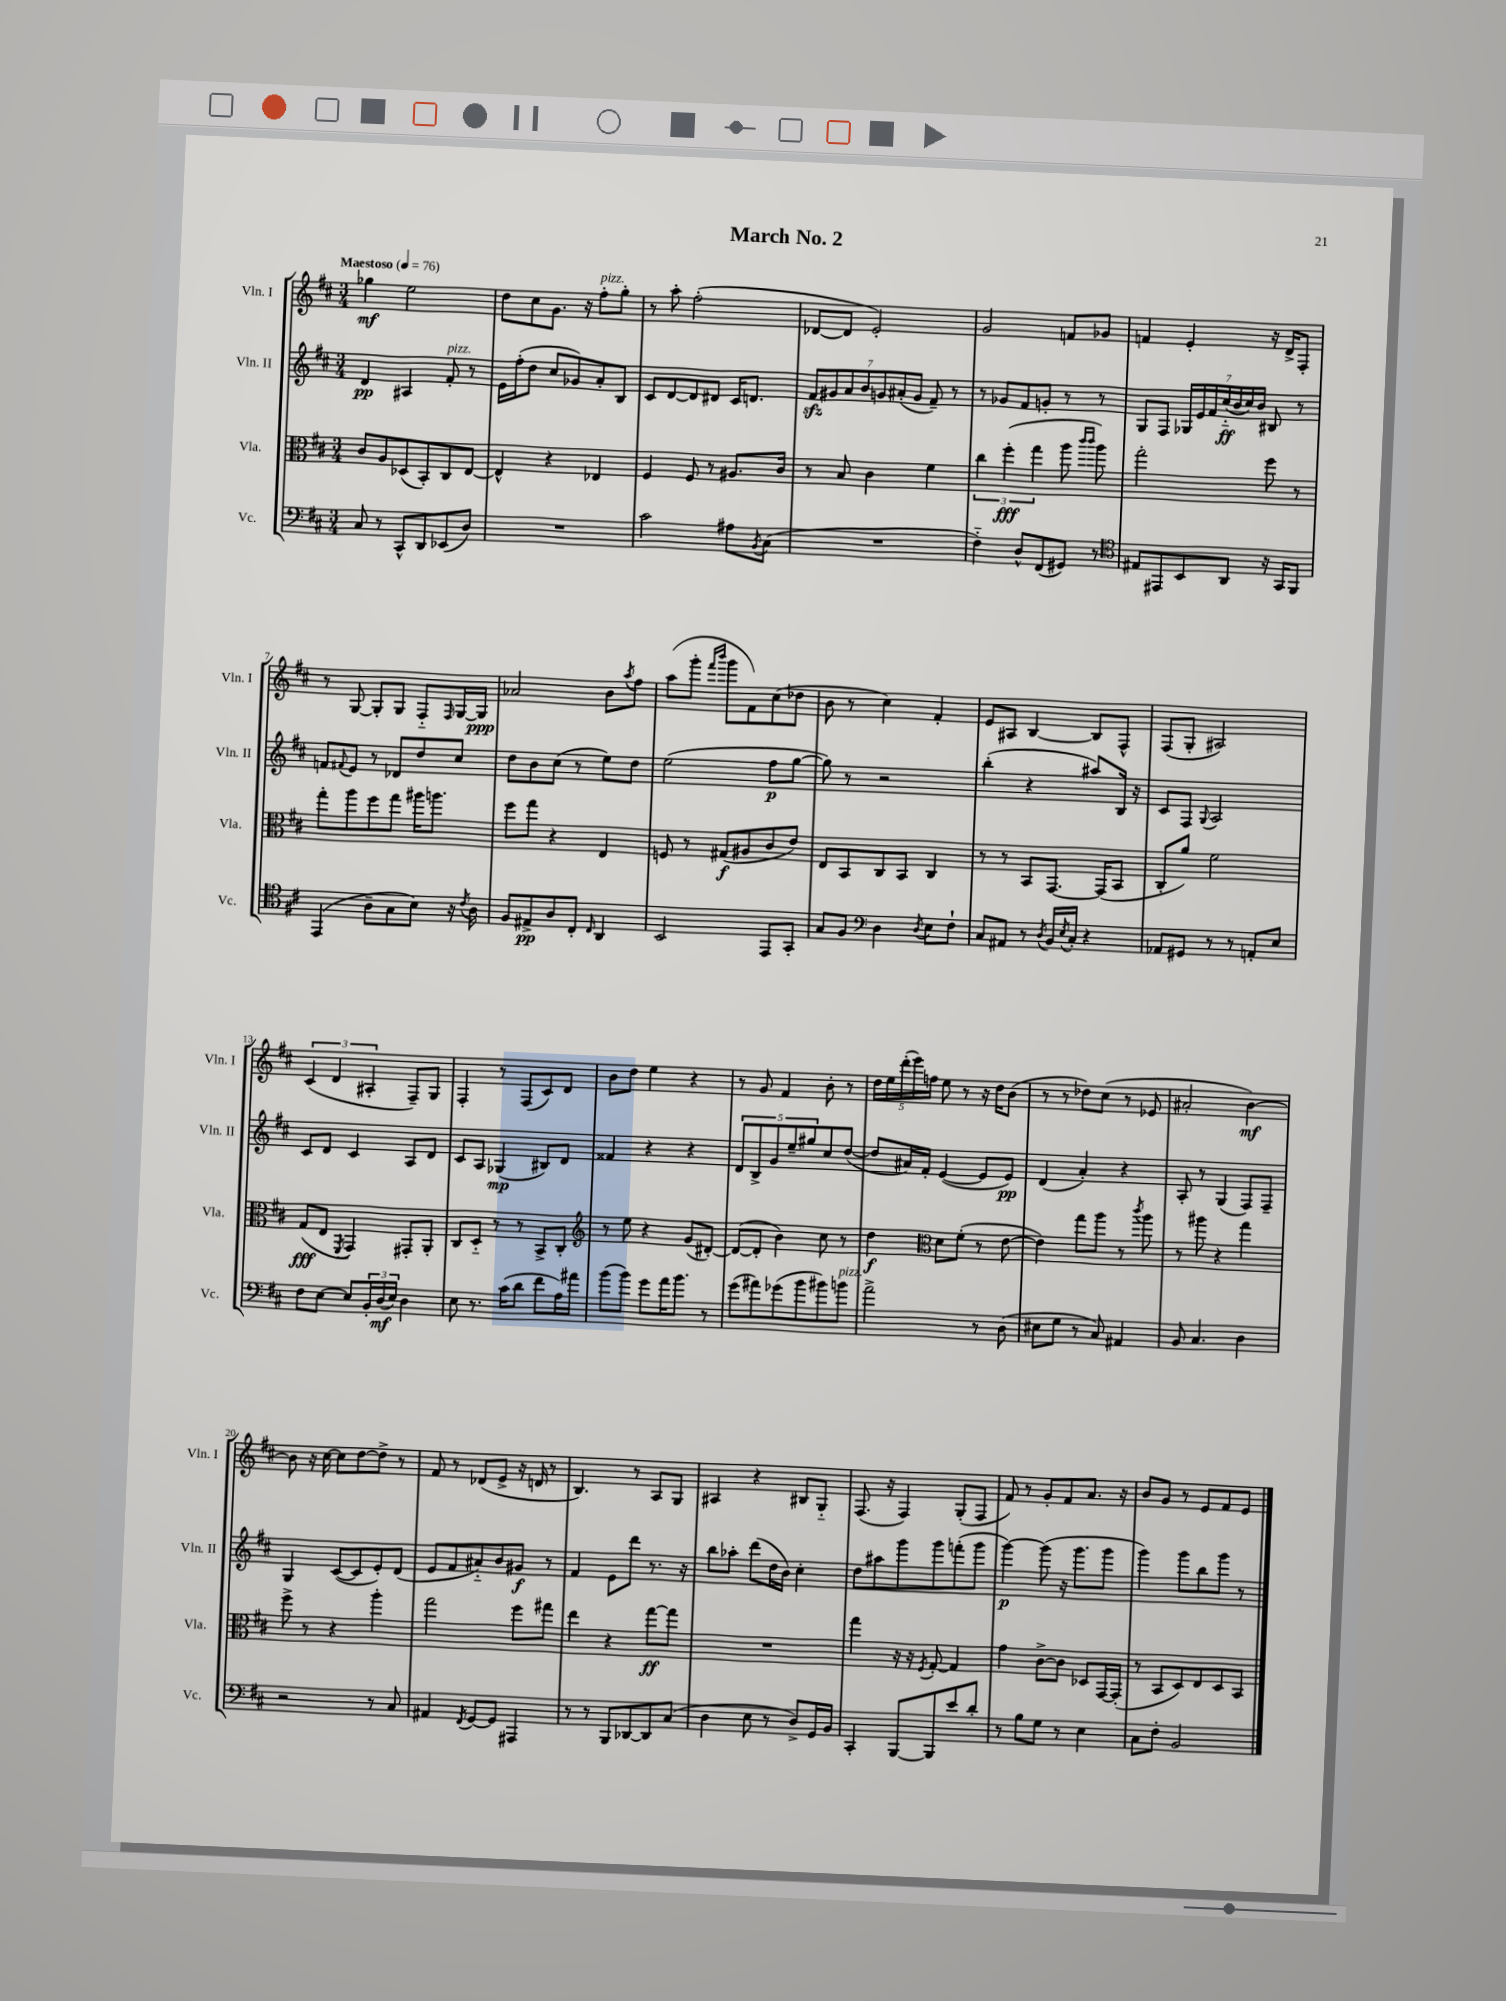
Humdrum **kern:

**kern	**dynam	**kern	**dynam	**kern	**dynam	**kern	**dynam
*part4	*part4	*part3	*part3	*part2	*part2	*part1	*part1
*staff4	*staff4	*staff3	*staff3	*staff2	*staff2	*staff1	*staff1
*I"Vc.	*	*I"Vla.	*	*I"Vln. II	*	*I"Vln. I	*
*I'Vc.	*	*I'Vla.	*	*I'Vln. II	*	*I'Vln. I	*
*clefF4	*	*clefC3	*	*clefG2	*	*clefG2	*
*k[f#c#]	*	*k[f#c#]	*	*k[f#c#]	*	*k[f#c#]	*
*M3/4	*	*M3/4	*	*M3/4	*	*M3/4	*
*MM76	*	*MM76	*	*MM76	*	*MM76	*
=1	=1	=1	=1	=1	=1	=1	=1
!	!	!	!	!	!	!LO:TX:a:B:t=Maestoso	!
8C#/	.	8c#/L	.	4d/	pp	4gg-X\	mf
8r	.	8A/	.	.	.	.	.
8CC#^^/L	.	(8D-X/	.	4A#X/	.	2ee\	.
8DD/	.	8BB'/)	.	.	.	.	.
!	!	!	!	!LO:TX:a:i:t=pizz.	!	!	!
(8EE-X/	.	8C#/	.	8f#'/	.	.	.
8D/J)	.	[8E/J	.	8r	.	.	.
=2	=2	=2	=2	=2	=2	=2	=2
2.r	.	4E^^/]	.	16e\LL	.	8dd\L	.
.	.	.	.	(16ff#'\J	.	.	.
.	.	.	.	8dd\J	.	8cc#\	.
.	.	4r	.	8cc#/L	.	8.g\J	.
.	.	.	.	8g-X/)	.	.	.
.	.	.	.	.	.	16r	.
!	!	!	!	!	!	!LO:TX:a:i:t=pizz.	!
.	.	4E-X/	.	8a'/	.	8ff#'\L	.
.	.	.	.	8B/J	.	8gg'\J	.
=3	=3	=3	=3	=3	=3	=3	=3
2c#\	.	4F#/	.	8c#/L	.	8r	.
.	.	.	.	[8d/	.	8aa'\	.
.	.	8F#/	.	8d/]	.	(2ff#'\	.
.	.	8r	.	8d#X/J	.	.	.
8A#X\L	.	8.A#X/L	.	16c#/KL	.	.	.
.	.	.	.	8.dn/J	.	.	.
8qBB/	.	.	.	.	.	.	.
(8C#\J	.	.	.	.	.	.	.
.	.	16c#/Jk	.	.	.	.	.
=4	=4	=4	=4	=4	=4	=4	=4
2.r	.	8r	.	14f#zz/L	.	[8d-X/L	.
.	.	.	.	14g#X/	.	.	.
.	.	8B/	.	.	.	8d-/J]	.
.	.	.	.	14a/	.	.	.
.	.	.	.	14b/	.	.	.
.	.	4c#\	.	.	.	2e'/)	.
.	.	.	.	14gn/	.	.	.
.	.	.	.	(14a#X'/	.	.	.
.	.	.	.	14g/J	.	.	.
.	.	4f#\	.	8f#~/)	.	.	.
.	.	.	.	8r	.	.	.
=5	=5	=5	=5	=5	=5	=5	=5
4F#\)	.	6cc#\	.	8r	.	2g/	.
.	.	.	.	8g-X/L	.	.	.
.	.	(6ff#'\	fff	.	.	.	.
8D^^/L	.	.	.	8f#/	.	.	.
.	.	6gg\	.	.	.	.	.
(8FF#/	.	.	.	8gn'/J	.	.	.
8GG#X/J)	.	8aa\	.	8r	.	8fn/L	.
.	.	16qqccc#/LL	.	.	.	.	.
.	.	16qqccc#/JJ	.	.	.	.	.
8r	.	8aa\)	.	8r	.	8g-X/J	.
=6	=6	=6	=6	=6	=6	=6	=6
*clefC4	*	*	*	*	*	*	*
8E#X/L	.	2gg'\	.	8G/L	.	4fn/	.
8EE#X/	.	.	.	8F#/J	.	.	.
8BB/	.	.	.	28G-X/LL	.	4e'/	.
.	.	.	.	28e/	.	.	.
.	.	.	.	28f#/	.	.	.
.	.	.	.	(28cc#/	ff	.	.
8AA/J	.	.	.	.	.	.	.
.	.	.	.	28b/	.	.	.
.	.	.	.	28cc#/)	.	.	.
.	.	.	.	28b/JJ	.	.	.
16r	.	8ff#\	.	8B#X/	.	16r	.
16GG/KL	.	.	.	.	.	16d^/KL	.
8FF#/J	.	8r	.	8r	.	8F#'/J	.
!!LO:LB:g=z
=7	=7	=7	=7	=7	=7	=7	=7
(4EE/	.	8gg'\L	.	8fn/L	.	8r	.
.	.	.	.	8qqf#X/	.	.	.
.	.	8aa\	.	8e/J	.	[8G/	.
8A~\L	.	8ff#\	.	8r	.	8G'/L]	.
8G\	.	8gg\J	.	8d-X/L	.	8G/J	.
8B\J)	.	16aa#X\KL	.	8dd/	.	8F#/L	.
.	.	8.aan\J	.	.	.	.	.
.	.	.	.	.	.	16qqF#/	.
16r	.	.	.	8cc#/J	.	[16G/L	.
8qc#/	.	.	.	.	.	.	.
16A\	.	.	.	.	.	16G/JJ]	ppp
=8	=8	=8	=8	=8	=8	=8	=8
8F#/L	.	8ff#\L	.	8dd\L	.	2a-X/	.
8E#X^/	pp	8gg\J	.	8b\	.	.	.
8A/	.	4r	.	(8cc#\J	.	.	.
8C#'/J	.	.	.	8r	.	.	.
16qqC#/	.	.	.	.	.	.	.
4AA/	.	4E/	.	8ee\L)	.	8b\L	.
.	.	.	.	.	.	8qaa/	.
.	.	.	.	8dd\J	.	8ff#\J	.
=9	=9	=9	=9	=9	=9	=9	=9
2BB/	.	8Fn/	.	(2ee\	.	(8aa\L	.
.	.	8r	.	.	.	8ggg'\J	.
.	.	.	.	.	.	16qqfff#/LL	.
.	.	.	.	.	.	16qqbbb/JJ	.
.	.	(8G#X/L	f	.	.	8ggg\L	.
.	.	8A#X/	.	.	.	8f#\)	.
8EE/L	.	8c#/	.	8ff#\L	p	(8cc#\	.
8GG'/J	.	8e/J)	.	[8gg\J	.	8dd-X\J	.
=10	=10	=10	=10	=10	=10	=10	=10
8G/L	.	8E/L	.	8gg\])	.	8b\	.
8F#/J	.	8BB/	.	8r	.	8r	.
*clefF4	*	*	*	*	*	*	*
4D\	.	8C#/	.	2r	.	4cc#\)	.
.	.	8BB/J	.	.	.	.	.
8qD/	.	.	.	.	.	.	.
8E\L	.	4C#/	.	.	.	4f#'/	.
8F#`\J	.	.	.	.	.	.	.
=11	=11	=11	=11	=11	=11	=11	=11
8C#/L	.	8r	.	(4bb'\	.	8e/L	.
8AA#X/J	.	8r	.	.	.	8A#X/J	.
8r	.	8BB/L	.	4r	.	[4B/	.
8qD/	.	.	.	.	.	.	.
16BB/LL	.	[8.GG/J	.	.	.	.	.
8qE/	.	.	.	.	.	.	.
16C#'/JJ	.	.	.	.	.	.	.
4r	.	.	.	8aa#X/L)	.	8B/L]	.
.	.	(16GG/KL]	.	.	.	.	.
.	.	8BB/J	.	16B/Jk	.	8F#^^/J	.
.	.	.	.	16r	.	.	.
=12	=12	=12	=12	=12	=12	=12	=12
8AA-X/L	.	8C#'/L	.	8c#/L	.	(8F#/L	.
8GG#X/J	.	8a/J)	.	8F#/J	.	8G'/J	.
.	.	.	.	8qqG/	.	.	.
8r	.	2f#\	.	2A/	.	2A#X/)	.
8r	.	.	.	.	.	.	.
8AAn'/L	.	.	.	.	.	.	.
8E/J	.	.	.	.	.	.	.
!!LO:LB:g=z
=13	=13	=13	=13	=13	=13	=13	=13
8F#\L	.	(8G/L	fff	8c#/L	.	(6c#/	.
[8E\J	.	8E/J	.	8d/J	.	.	.
.	.	.	.	.	.	6d/	.
.	.	8qFF#/	.	.	.	.	.
8E/L]	.	4GG/)	.	4c#/	.	.	.
.	.	.	.	.	.	6A#X'/	.
24BB'/L	.	.	.	.	.	.	.
(24D/	mf	.	.	.	.	.	.
24E/JJ)	.	.	.	.	.	.	.
4D\	.	8GG#X'/L	.	8A/L	.	8F#~/L)	.
.	.	8AA'/J	.	8d/J	.	8G/J	.
=14	=14	=14	=14	=14	=14	=14	=14
8E\	.	8C#/L	.	8c#/L	.	4F#'/	.
8.r	.	8D/J	.	8A/J	.	.	.
.	.	8r	.	(4G-X/	mp	8r	.
(16c#\KL	.	.	.	.	.	.	.
8d\J	.	8r	.	.	.	(8F#/L	.
8f#\L	.	8BB^/L	.	8B#X/L)	.	8c#/)	.
16A\L)	.	8C#'/J	.	8d/J	.	8d/J	.
16a#X\JJ	.	.	.	.	.	.	.
=15	=15	=15	=15	=15	=15	=15	=15
*	*	*clefG2	*	*	*	*	*
(8b\L	.	8r	.	4f##X/	.	8b\L	.
8b\J)	.	8ee\	.	.	.	8dd\J	.
8g\L	.	4r	.	4r	.	4ee\	.
16a\K	.	.	.	.	.	.	.
8.b\J	.	.	.	.	.	.	.
.	.	(8g/L	.	4r	.	4r	.
8r	.	[8d#X'/J)	.	.	.	.	.
=16	=16	=16	=16	=16	=16	=16	=16
(8g\L	.	(8d#/L_	.	10d/L	.	8r	.
.	.	.	.	10B^/	.	.	.
8a#X\)	.	8d#'/J]	.	.	.	8g/	.
.	.	.	.	10g/	.	.	.
(8g-X\	.	4b\)	.	.	.	4f#/	.
.	.	.	.	10ee~/	.	.	.
8b\	.	.	.	.	.	.	.
.	.	.	.	10gg#X/	.	.	.
8b#X\)	.	8cc#\	.	8cc#/	.	8b'\	.
!LO:TX:a:i:t=pizz.	!	!	!	!	!	!	!
8bn\J	.	8r	.	([8dd/J	.	8r	.
=17	=17	=17	=17	=17	=17	=17	=17
2a^\	.	4dd\	f	8dd/L]	.	20dd\LL	.
.	.	.	.	.	.	20ee\	.
.	.	.	.	.	.	(20ddd'\	.
.	.	.	.	16a#X/L)	.	.	.
.	.	.	.	.	.	20eee\)	.
.	.	.	.	16f#'/JJ	.	.	.
.	.	.	.	.	.	20ffn\JJ	.
*	*	*clefC3	*	*	*	*	*
.	.	8d\L	.	([4e/	.	8ee\	.
.	.	(8f#'\J	.	.	.	8r	.
8r	.	8r	.	8e/L]	.	16r	.
.	.	.	.	.	.	16dd\KL	.
(8D\	.	[8e\	.	8e/J)	pp	(8b\J	.
=18	=18	=18	=18	=18	=18	=18	=18
8E#X\L	.	4e\])	.	(4d/	.	8r	.
8G\J	.	.	.	.	.	8r	.
8r	.	8gg\L	.	4a'/)	.	8dd-X\L)	.
8C#/)	.	8aa\J	.	.	.	(8cc#\J	.
4AA#X/	.	8r	.	4r	.	8r	.
.	.	8qccc#/	.	.	.	.	.
.	.	8aa\	.	.	.	8e-X/	.
=19	=19	=19	=19	=19	=19	=19	=19
8BB/	.	8r	.	8A'/	.	2a#X'/	.
4.C#/	.	8aa#X\	.	8r	.	.	.
.	.	4r	.	(4G/	.	.	.
4D\	.	4gg\	.	8F#/L)	.	[4b\)	mf
.	.	.	.	8F#~/J	.	.	.
!!LO:LB:g=z
=20	=20	=20	=20	=20	=20	=20	=20
2r	.	8ff#^\	.	4G/	.	8b\]	.
.	.	8r	.	.	.	16r	.
.	.	.	.	.	.	[16cc#\	.
.	.	4r	.	([8c#/L	.	8cc#\L]	.
.	.	.	.	8c#/]	.	[8dd\	.
8r	.	4aa'\	.	8e'/)	.	8dd^\J]	.
8C#/	.	.	.	(8d/J	.	8r	.
=21	=21	=21	=21	=21	=21	=21	=21
4AA#X/	.	2gg\	.	8e/L	.	8f#/	.
.	.	.	.	8f#/	.	8r	.
8qFF#/	.	.	.	.	.	.	.
[8GG/L	.	.	.	8a#X/)	.	(8d-X/L	.
8GG/J]	.	.	.	8b/	.	8e^/J	.
4AAA#X/	.	8ff#\L	.	8g#X/J	f	16r	.
.	.	.	.	.	.	16dn/	.
.	.	8gg#X\J	.	8r	.	8r	.
=22	=22	=22	=22	=22	=22	=22	=22
8r	.	4ee\	.	4f#/	.	4.B/)	.
8r	.	.	.	.	.	.	.
8BBB/L	.	4r	.	8e\L	.	.	.
[8DD-X/	.	.	.	8ddd\J	.	8r	.
8DD-/]	.	[8gg\L	ff	8.r	.	8A/L	.
(8C#/J	.	8gg\J]	.	.	.	8G/J	.
.	.	.	.	16r	.	.	.
=23	=23	=23	=23	=23	=23	=23	=23
4D\	.	2.r	.	8bb\L	.	4A#X/	.
.	.	.	.	8aa-X'\J	.	.	.
8E\	.	.	.	(8ddd\L	.	4r	.
8r	.	.	.	16dd\L	.	.	.
.	.	.	.	16b\JJ)	.	.	.
8D^/L)	.	.	.	4cc#'\	.	8B#X/L	.
16GG/L	.	.	.	.	.	8G/J	.
16BB/JJ	.	.	.	.	.	.	.
=24	=24	=24	=24	=24	=24	=24	=24
4CC#'/	.	4gg\	.	8dd\L	.	(8.F#/	.
.	.	.	.	8aa#X\	.	.	.
.	.	.	.	.	.	16r	.
[8BBB/L	.	16r	.	8ggg\	.	4F#/)	.
.	.	16r	.	.	.	.	.
.	.	8qF#/	.	.	.	.	.
8BBB/]	.	[8G'/	.	8ggg\	.	.	.
8e/	.	4G/]	.	(8fffn'\	.	(8G'/L	.
8d'/J	.	.	.	8ggg\J	.	8F#/J	.
=25	=25	=25	=25	=25	=25	=25	=25
8r	.	4g\	.	[4ggg\)	p	8f#/)	.
8B\L	.	.	.	.	.	8r	.
8G\J	.	[8c#^\L	.	(8ggg\]	.	8g'/L	.
8r	.	8c#\J]	.	16r	.	8f#/	.
.	.	.	.	8.ggg\L	.	.	.
4E\	.	8D-X/L	.	.	.	8.a/J	.
.	.	[16GG/L	.	8ggg\J	.	.	.
.	.	(16GG'/JJ]	.	.	.	16r	.
=26	=26	=26	=26	=26	=26	=26	=26
8C#\L	.	8r	.	4ggg\)	.	8b/L	.
8F#'\J	.	8BB/L	.	.	.	8g/J	.
2BB/	.	8D/)	.	8ggg\L	.	8r	.
.	.	8E/	.	8bb\	.	8e/L	.
.	.	8D/	.	8ggg\J	.	8f#/	.
.	.	8BB/J	.	8r	.	8e/J	.
==	==	==	==	==	==	==	==
*-	*-	*-	*-	*-	*-	*-	*-
